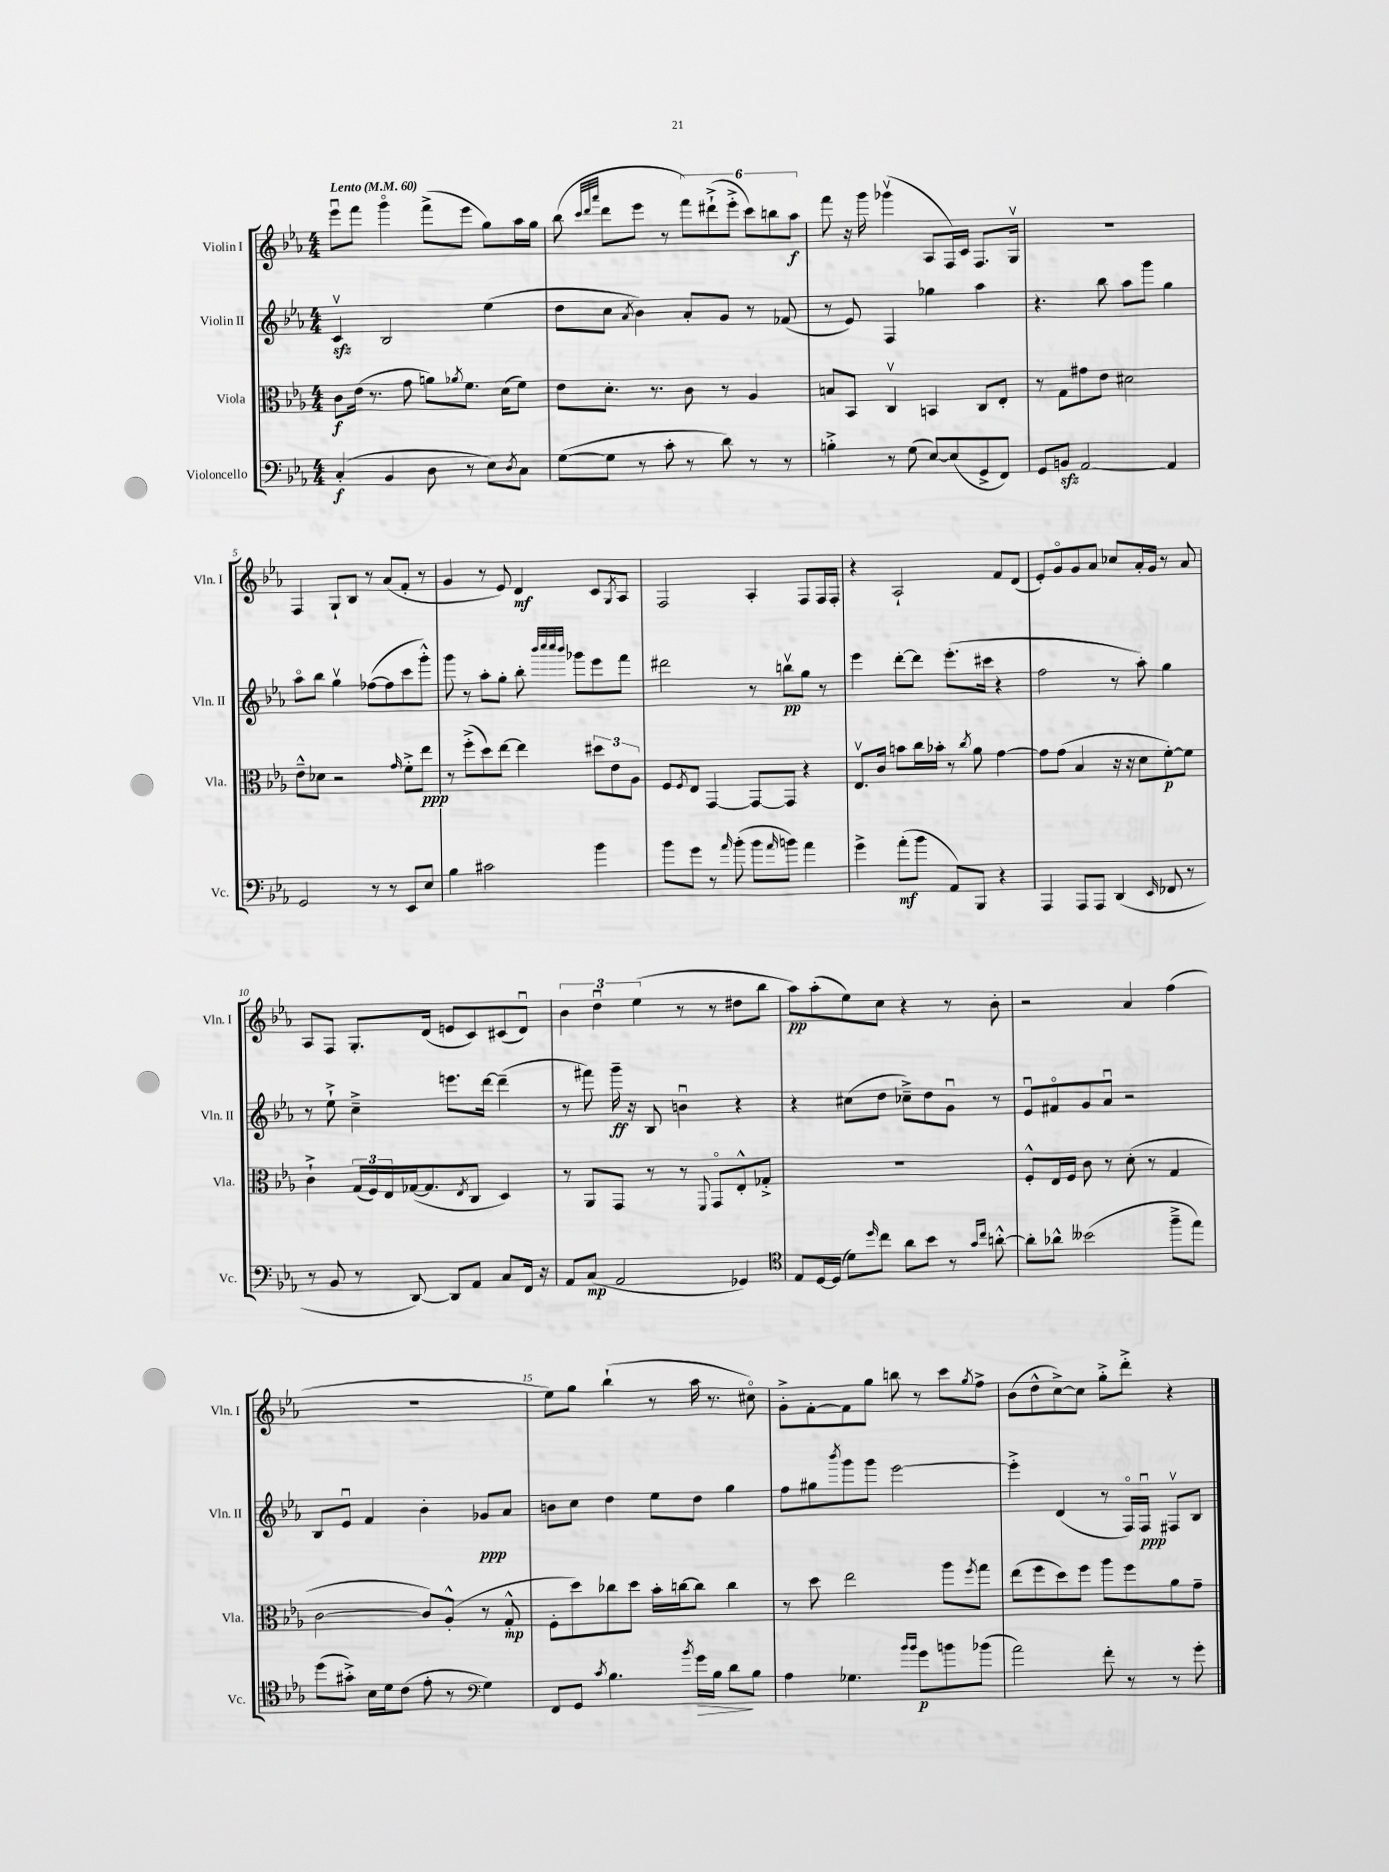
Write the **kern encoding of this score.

**kern	**dynam	**kern	**dynam	**kern	**dynam	**kern	**dynam
*part4	*part4	*part3	*part3	*part2	*part2	*part1	*part1
*staff4	*staff4	*staff3	*staff3	*staff2	*staff2	*staff1	*staff1
*I"Violoncello	*	*I"Viola	*	*I"Violin II	*	*I"Violin I	*
*I'Vc.	*	*I'Vla.	*	*I'Vln. II	*	*I'Vln. I	*
*clefF4	*	*clefC3	*	*clefG2	*	*clefG2	*
*k[b-e-a-]	*	*k[b-e-a-]	*	*k[b-e-a-]	*	*k[b-e-a-]	*
*M4/4	*	*M4/4	*	*M4/4	*	*M4/4	*
*MM60	*	*MM60	*	*MM60	*	*MM60	*
=1	=1	=1	=1	=1	=1	=1	=1
!	!	!	!	!	!	!LO:TX:a:B:t=Lento	!
(4C'/	f	8c\L	f	4czzv/	.	8eee-u\L	.
.	.	(16e-\Jk	.	.	.	8fff\J	.
.	.	8.r	.	.	.	.	.
4BB-/	.	.	.	2B-/	.	4ggg\	.
.	.	8g\	.	.	.	.	.
8D\	.	8an\L)	.	.	.	(8fff^\L	.
.	.	8qa-X/	.	.	.	.	.
8r	.	8.f\J	.	.	.	8eee-\J	.
8E-\L)	.	.	.	(4ee-\	.	8gg\L)	.
.	.	(16d\KL	.	.	.	.	.
8qD/	.	.	.	.	.	.	.
8C\J	.	8f\J)	.	.	.	16aa-\L	.
.	.	.	.	.	.	16gg\JJ	.
=2	=2	=2	=2	=2	=2	=2	=2
([8G\L	.	8e-\L	.	8dd\L	.	(8bb-\	.
.	.	.	.	.	.	32qqccc/LLL	.
.	.	.	.	.	.	32qqddd/	.
.	.	.	.	.	.	32qqaaa-/JJJ	.
8G\J]	.	8.d'\J	.	8cc\J	.	8ddd\L	.
.	.	.	.	8qa-/	.	.	.
8r	.	.	.	4b-\)	.	8eee-\J	.
.	.	8.r	.	.	.	.	.
8c'\	.	.	.	.	.	8r	.
8r	.	8c\	.	8a-'/L	.	12fff\L)	.
.	.	.	.	.	.	(12ddd#X`^\	.
8d\)	.	8r	.	8g/J	.	.	.
.	.	.	.	.	.	12eee-'^\J	.
8r	.	4A-/	.	8r	.	12ccc\L)	.
.	.	.	.	.	.	12bbn\	.
8r	.	.	.	(8f-X/	.	.	.
.	.	.	.	.	.	12aa-\J	f
=3	=3	=3	=3	=3	=3	=3	=3
4Bn'^\	.	8Bn/L	.	8r	.	8fff\	.
.	.	8BB-/J	.	8e-/)	.	16r	.
.	.	.	.	.	.	16ggg\	.
8r	.	4Cv/	.	4F/	.	(4ggg-Xv\	.
(8G\	.	.	.	.	.	.	.
[8E-/L)	.	4BBn/	.	4gg-X\	.	8A-/L	.
(8E-/]	.	.	.	.	.	16F/L)	.
.	.	.	.	.	.	16c/JJ	.
8GG^/	.	8C/L	.	4aa-\	.	8.F/L	.
8FF/J)	.	8E-'/J	.	.	.	.	.
.	.	.	.	.	.	16Gv/Jk	.
=4	=4	=4	=4	=4	=4	=4	=4
8GG/L	.	8r	.	4.r	.	1r	.
8BBnzz/J	.	8G\L	.	.	.	.	.
[2AA-/	.	8g#X\	.	.	.	.	.
.	.	8e-\J	.	8bb-\	.	.	.
.	.	2d#X\	.	8aa-\L	.	.	.
.	.	.	.	8ggg\J	.	.	.
4AA-/]	.	.	.	4gg\	.	.	.
!!LO:LB:g=z
=5	=5	=5	=5	=5	=5	=5	=5
2GG/	.	8e-~^^\L	.	8aa-\L	.	4F/	.
.	.	8d-X\J	.	8bb-\J	.	.	.
.	.	2r	.	4ggv\	.	8G`/L	.
.	.	.	.	.	.	8B-/J	.
8r	.	.	.	([8ff-X\L	.	8r	.
8r	.	.	.	8ff-\]	.	(8a-/L	.
.	.	16qqg/	.	.	.	.	.
8EE-/L	.	8f'^\L	.	8ccc\	.	8f'/J	.
8E-/J	.	8ee-\J	ppp	8ggg'^^\J)	.	8r	.
=6	=6	=6	=6	=6	=6	=6	=6
4B-\	.	8r	.	8ggg\	.	4g/	.
.	.	(8ff'^\L	.	8r	.	.	.
2c#X\	.	8dd\)	.	8aa-'\L	.	8r	.
.	.	[8ee-\J	.	8gg'\J	.	8e-/)	.
.	.	4ee-\]	.	8bb-'\	.	4d/	mf
.	.	.	.	32qqbbb-/LLL	.	.	.
.	.	.	.	32qqcccc/	.	.	.
.	.	.	.	32qqcccc/	.	.	.
.	.	.	.	32qqbbb-/JJJ	.	.	.
.	.	.	.	8ggg-X\L	.	.	.
4b-\	.	12dd#X\L	.	8eee-\	.	8c/L	.
.	.	12e-\	.	.	.	.	.
.	.	.	.	.	.	8qG/	.
.	.	.	.	8fff\J	.	8A-/J	.
.	.	12A-\J	.	.	.	.	.
=7	=7	=7	=7	=7	=7	=7	=7
8b-\L	.	8F/L	.	2ddd#X\	.	2F/	.
.	.	8qF/	.	.	.	.	.
8g\J	.	8E-/J	.	.	.	.	.
8r	.	[4GG/	.	.	.	.	.
16qqa-/	.	.	.	.	.	.	.
(8b-'\	.	.	.	.	.	.	.
8b-\L	.	8GG/L_	.	8r	.	4A-'/	.
16qqa-/	.	.	.	.	.	.	.
8bn\J)	.	8GG/J]	.	8bbnv\L	pp	.	.
4a-\	.	4r	.	8gg\J	.	8F/L	.
.	.	.	.	8r	.	16F/L	.
.	.	.	.	.	.	16F'/JJ	.
=8	=8	=8	=8	=8	=8	=8	=8
4g^\	.	8.E-v/L	.	4eee-\	.	4r	.
.	.	16c/Jk	.	.	.	.	.
(8a-'\L	mf	8bn\L	.	[8ddd'\L	.	2A-`/	.
8b-\J	.	16cc\L	.	8ddd\J]	.	.	.
.	.	16b-X'\JJ	.	.	.	.	.
8AA-/L)	.	8r	.	(8.eee-'\L	.	.	.
.	.	8qcc/	.	.	.	.	.
8BBB-/J	.	8a-\	.	.	.	.	.
.	.	.	.	16ccc#X\Jk	.	.	.
4r	.	[4g\	.	4r	.	8f/L	.
.	.	.	.	.	.	(8d/J	.
=9	=9	=9	=9	=9	=9	=9	=9
4AAA-/	.	8g\L]	.	2ff\	.	8e-'/L)	.
.	.	(8g\J	.	.	.	8g/	.
8AAA-/L	.	4B-/	.	.	.	8g/	.
8AAA-/J	.	.	.	.	.	8a-/J	.
(4DD/	.	16r	.	8r	.	8cc-X/L	.
.	.	16r	.	.	.	.	.
.	.	8d\L	.	8aa-'\)	.	16a-'/L	.
.	.	.	.	.	.	16g/JJ	.
16qqEE-/	.	.	.	.	.	.	.
8FF-X/	.	[8f'\)	p	4gg\	.	8r	.
8r	.	8f\J]	.	.	.	8a-/	.
!!LO:LB:g=z
=10	=10	=10	=10	=10	=10	=10	=10
8r	.	4c`^\	.	8r	.	8A-/L	.
8BB-/	.	.	.	8ee-`^\	.	8F/J	.
8r	.	(24G/LL	.	4cc~^\	.	8.G'/L	.
.	.	24F/)	.	.	.	.	.
.	.	24E-/	.	.	.	.	.
[8DD/)	.	([16G-X/J	.	.	.	.	.
.	.	8.G-/]	.	.	.	(16d/Jk	.
8DD/L]	.	.	.	8.eeen\L	.	8en/L	.
.	.	8qE-/	.	.	.	.	.
8AA-/J	.	8C/J	.	.	.	8c/)	.
.	.	.	.	[16ddd\Jk	.	.	.
8C/L	.	4D/)	.	(4ddd~\]	.	(8c#X/	.
16FF/Jk	.	.	.	.	.	8du/J)	.
16r	.	.	.	.	.	.	.
=11	=11	=11	=11	=11	=11	=11	=11
8AA-/L	.	8r	.	8r	.	6b-\	.
(8C/J	mp	8AA-/L	.	8fff#X\)	.	.	.
.	.	.	.	.	.	6ddu\	.
2AA-/	.	8GG/J	.	16ggg~\	ff	.	.
.	.	.	.	16r	.	.	.
.	.	.	.	.	.	(6ee-\	.
.	.	8r	.	8B-/	.	.	.
.	.	8r	.	4bnu\	.	8r	.
.	.	8qqFF/	.	.	.	.	.
.	.	8GG/L	.	.	.	8r	.
4GG-X/)	.	8E-'^^/	.	4r	.	8dd#X\L	.
.	.	8G-X'^/J	.	.	.	8bb-\J	.
=12	=12	=12	=12	=12	=12	=12	=12
*clefC4	*	*	*	*	*	*	*
8E-/L	.	1r	.	4r	.	8aa-\L)	pp
[16D/L	.	.	.	.	.	(8aa-'\	.
(16D/JJ]	.	.	.	.	.	.	.
8d\L)	.	.	.	(8cc#X\L	.	8ee-\)	.
16qqdd/	.	.	.	.	.	.	.
8cc\J	.	.	.	8dd\J	.	8cc\J	.
8a-\L	.	.	.	8cc-X~^\L)	.	4r	.
8b-\J	.	.	.	8dd\	.	.	.
8r	.	.	.	8gu\J	.	8r	.
16qqg/LL	.	.	.	.	.	.	.
16qqcc/JJ	.	.	.	.	.	.	.
[8an'^^\	.	.	.	8r	.	8b-'\	.
=13	=13	=13	=13	=13	=13	=13	=13
8a'\L]	.	8F'^^/L	.	8e-u/L	.	2r	.
8a-X^^\J	.	16E-/L	.	8f#X/	.	.	.
.	.	16F/JJ	.	.	.	.	.
(2b--X\	.	8c\	.	8g/	.	.	.
.	.	8r	.	8a-u/J	.	.	.
.	.	(8d'\	.	2r	.	4a-/	.
.	.	8r	.	.	.	.	.
8ff~^\L	.	4G/	.	.	.	(4ff\	.
8ee-\J)	.	.	.	.	.	.	.
!!LO:LB:g=z
=14	=14	=14	=14	=14	=14	=14	=14
(8dd\L	.	[2c\	.	8B-/L	.	1r	.
8g#X'^\J)	.	.	.	8e-u/J	.	.	.
16B-\LL	.	.	.	4f/	.	.	.
16d\J	.	.	.	.	.	.	.
(8c\J	.	.	.	.	.	.	.
8e-'\	.	8c/L])	.	4b-'\	.	.	.
8r	.	(8A-'^^/J	.	.	.	.	.
*clefF4	*	*	*	*	*	*	*
4G\)	.	8r	.	8g-X/L	ppp	.	.
.	.	8G'^^/	mp	8a-/J	.	.	.
=15	=15	=15	=15	=15	=15	=15	=15
8FF/L	.	8F'\L	.	8bn\L	.	8ee-\L)	.
8GG/J	.	8dd\)	.	8cc\J	.	8gg\J	.
8qc/	.	.	.	.	.	.	.
4.B-\	.	8cc-X\	.	4dd\	.	(4bb-`\	.
.	.	8dd\J	.	.	.	.	.
.	.	16b-'\LL	.	8ee-\L	.	8r	.
.	.	[16ccn\J	.	.	.	.	.
8qb-/	.	.	.	.	.	.	.
!	!LO:HP:b	!	!	!	!	!	!
16g\LL	>	8cc\J]	.	8dd\J	.	16aa-\	.
16B-\JJ	.	.	.	.	.	8.r	.
8d\L	.	4cc\	.	4gg\	.	.	.
8B-\J	]	.	.	.	.	8cc#X\)	.
=16	=16	=16	=16	=16	=16	=16	=16
4A-\	.	8r	.	8ff\L	.	8g'^\L	.
.	.	8dd\	.	8gg#X\	.	[8f'\	.
.	.	.	.	8qbbb-/	.	.	.
4.G-X\	.	2ee-\	.	8ggg\	.	8f\]	.
.	.	.	.	8ggg\J	.	8gg\J	.
.	.	.	.	[2eee-\	.	8bbn\	.
16qqb-/LL	.	.	.	.	.	.	.
16qqb-/JJ	.	.	.	.	.	.	.
8g\L	p	.	.	.	.	8r	.
8bn\	.	8aa-\L	.	.	.	8ccc\L	.
.	.	8qff/	.	.	.	8qgg/	.
(8b-X\J	.	8gg\J	.	.	.	8ff^\J	.
=17	=17	=17	=17	=17	=17	=17	=17
2a-\)	.	(8ee-\L	.	4eee-'^\]	.	(8b-\L	.
.	.	8ff\	.	.	.	8dd^^\	.
.	.	8dd\)	.	(4d/	.	[8cc^\)	.
.	.	8ff\J	.	.	.	8cc\J]	.
8f'\	.	8aa-\L	.	8r	.	8gg'^\L	.
8r	.	8ff\	.	16F/LL)	.	8ddd'^\J	.
.	.	.	.	16Fu/JJ	ppp	.	.
8r	.	8a-\	.	8F#Xv/L	.	4r	.
8g'\	.	8g~\J	.	8B-/J	.	.	.
==	==	==	==	==	==	==	==
*-	*-	*-	*-	*-	*-	*-	*-
